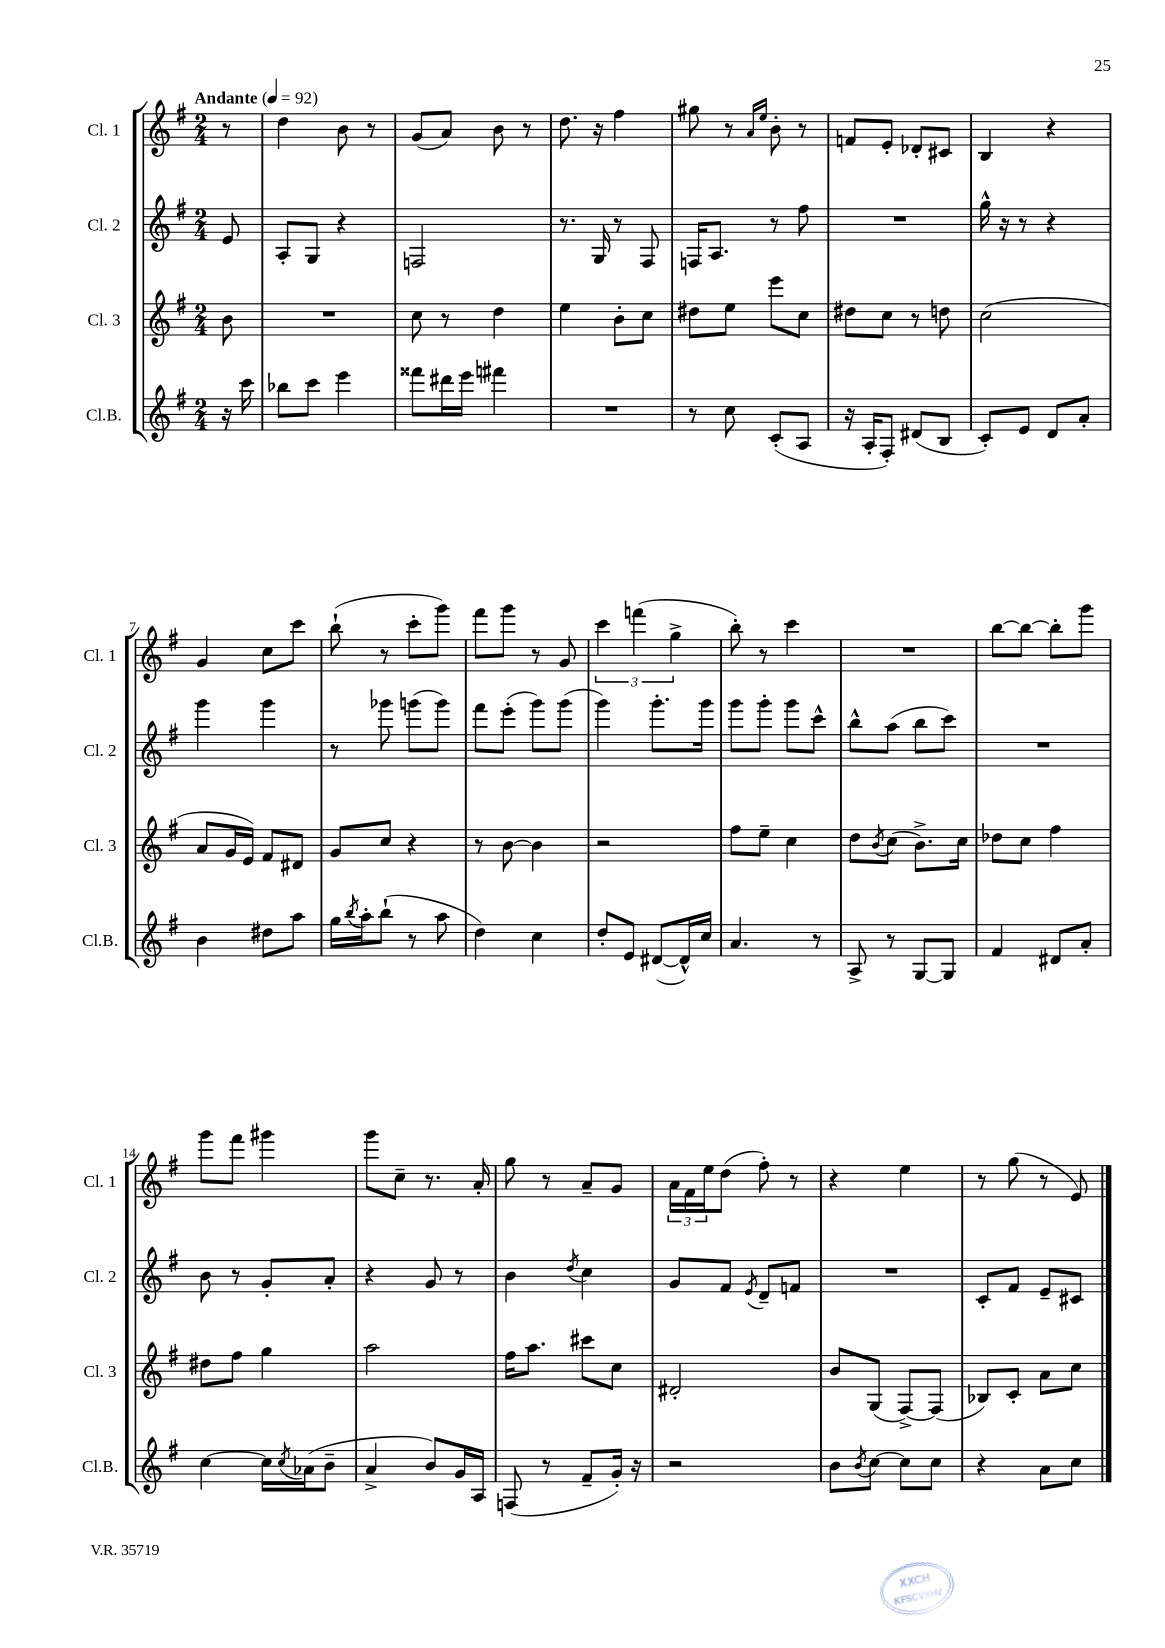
<<
\new StaffGroup <<
\new Staff = "s0" \with { instrumentName = "Cl. 1" shortInstrumentName = "Cl. 1" } {
    \clef treble \key g \major \numericTimeSignature \time 2/4 \partial 8 \tempo "Andante" 4 = 92
    r8 |
    d''4 b'8 r8 |
    g'8( a'8) b'8 r8 |
    d''8. r16 fis''4 |
    gis''8 r8 \grace { a'16 e''16 } b'8-. r8 |
    f'8 e'8-. des'8-. cis'8 |
    b4 r4 |
    g'4 c''8 c'''8 |
    b''8-!( r8 c'''8-. g'''8) |
    fis'''8 g'''8 r8 g'8 |
    \tuplet 3/2 { c'''4 f'''4( g''4-> } |
    b''8-.) r8 c'''4 |
    R2 |
    b''8~ b''8~ b''8-. g'''8 |
    g'''8 fis'''8 gis'''4 |
    g'''8 c''8-- r8. a'16-. |
    g''8 r8 a'8-- g'8 |
    \tuplet 3/2 { a'16 fis'16 e''16 } d''8( fis''8-.) r8 |
    r4 e''4 |
    r8 g''8( r8 e'8) \bar "|." |
}
\new Staff = "s1" \with { instrumentName = "Cl. 2" shortInstrumentName = "Cl. 2" } {
    \clef treble \key g \major \numericTimeSignature \time 2/4 \partial 8
    e'8 |
    a8-. g8 r4 |
    f2 |
    r8. g16 r8 fis8 |
    f16 a8. r8 fis''8 |
    R2 |
    g''16-^ r16 r8 r4 |
    g'''4 g'''4 |
    r8 ges'''8 g'''8( g'''8) |
    fis'''8 e'''8-.( g'''8) g'''8( |
    g'''4) g'''8.-. g'''16 |
    g'''8 g'''8-. g'''8 c'''8-^ |
    b''8-^ a''8( b''8 c'''8) |
    R2 |
    b'8 r8 g'8-. a'8-. |
    r4 g'8 r8 |
    b'4 \acciaccatura { d''8 } c''4 |
    g'8 fis'8 \acciaccatura { e'8 } d'8-- f'8 |
    R2 |
    c'8-. fis'8 e'8-- cis'8 \bar "|." |
}
\new Staff = "s2" \with { instrumentName = "Cl. 3" shortInstrumentName = "Cl. 3" } {
    \clef treble \key g \major \numericTimeSignature \time 2/4 \partial 8
    b'8 |
    R2 |
    c''8 r8 d''4 |
    e''4 b'8-. c''8 |
    dis''8 e''8 e'''8 c''8 |
    dis''8 c''8 r8 d''8 |
    c''2( |
    a'8 g'16 e'16) fis'8 dis'8 |
    g'8 c''8 r4 |
    r8 b'8~ b'4 |
    r2 |
    fis''8 e''8-- c''4 |
    d''8 \acciaccatura { b'8 } c''8( b'8.->) c''16 |
    des''8 c''8 fis''4 |
    dis''8 fis''8 g''4 |
    a''2 |
    fis''16 a''8. cis'''8 c''8 |
    dis'2-. |
    b'8 g8( fis8~->) fis8( |
    bes8) c'8-. a'8 c''8 \bar "|." |
}
\new Staff = "s3" \with { instrumentName = "Cl.B." shortInstrumentName = "Cl.B." } {
    \clef treble \key g \major \numericTimeSignature \time 2/4 \partial 8
    r16 c'''16 |
    bes''8 c'''8 e'''4 |
    fisis'''8 dis'''16 e'''16 fis'''4 |
    R2 |
    r8 c''8 c'8-.( a8 |
    r16 a16-. fis8-.) dis'8( b8 |
    c'8-.) e'8 d'8 a'8-. |
    b'4 dis''8 a''8 |
    g''16 \acciaccatura { b''8 } a''16-. b''8-!( r8 a''8 |
    d''4) c''4 |
    d''8-. e'8 dis'8~( dis'16-^) c''16 |
    a'4. r8 |
    a8-> r8 g8~ g8 |
    fis'4 dis'8 a'8-. |
    c''4~ c''16 \acciaccatura { c''8 } aes'16( b'8-- |
    a'4-> b'8) g'16 a16 |
    f8( r8 fis'8-- g'16-.) r16 |
    r2 |
    b'8 \acciaccatura { b'8 } c''8~ c''8 c''8 |
    r4 a'8 c''8 \bar "|." |
}
>>
>>
